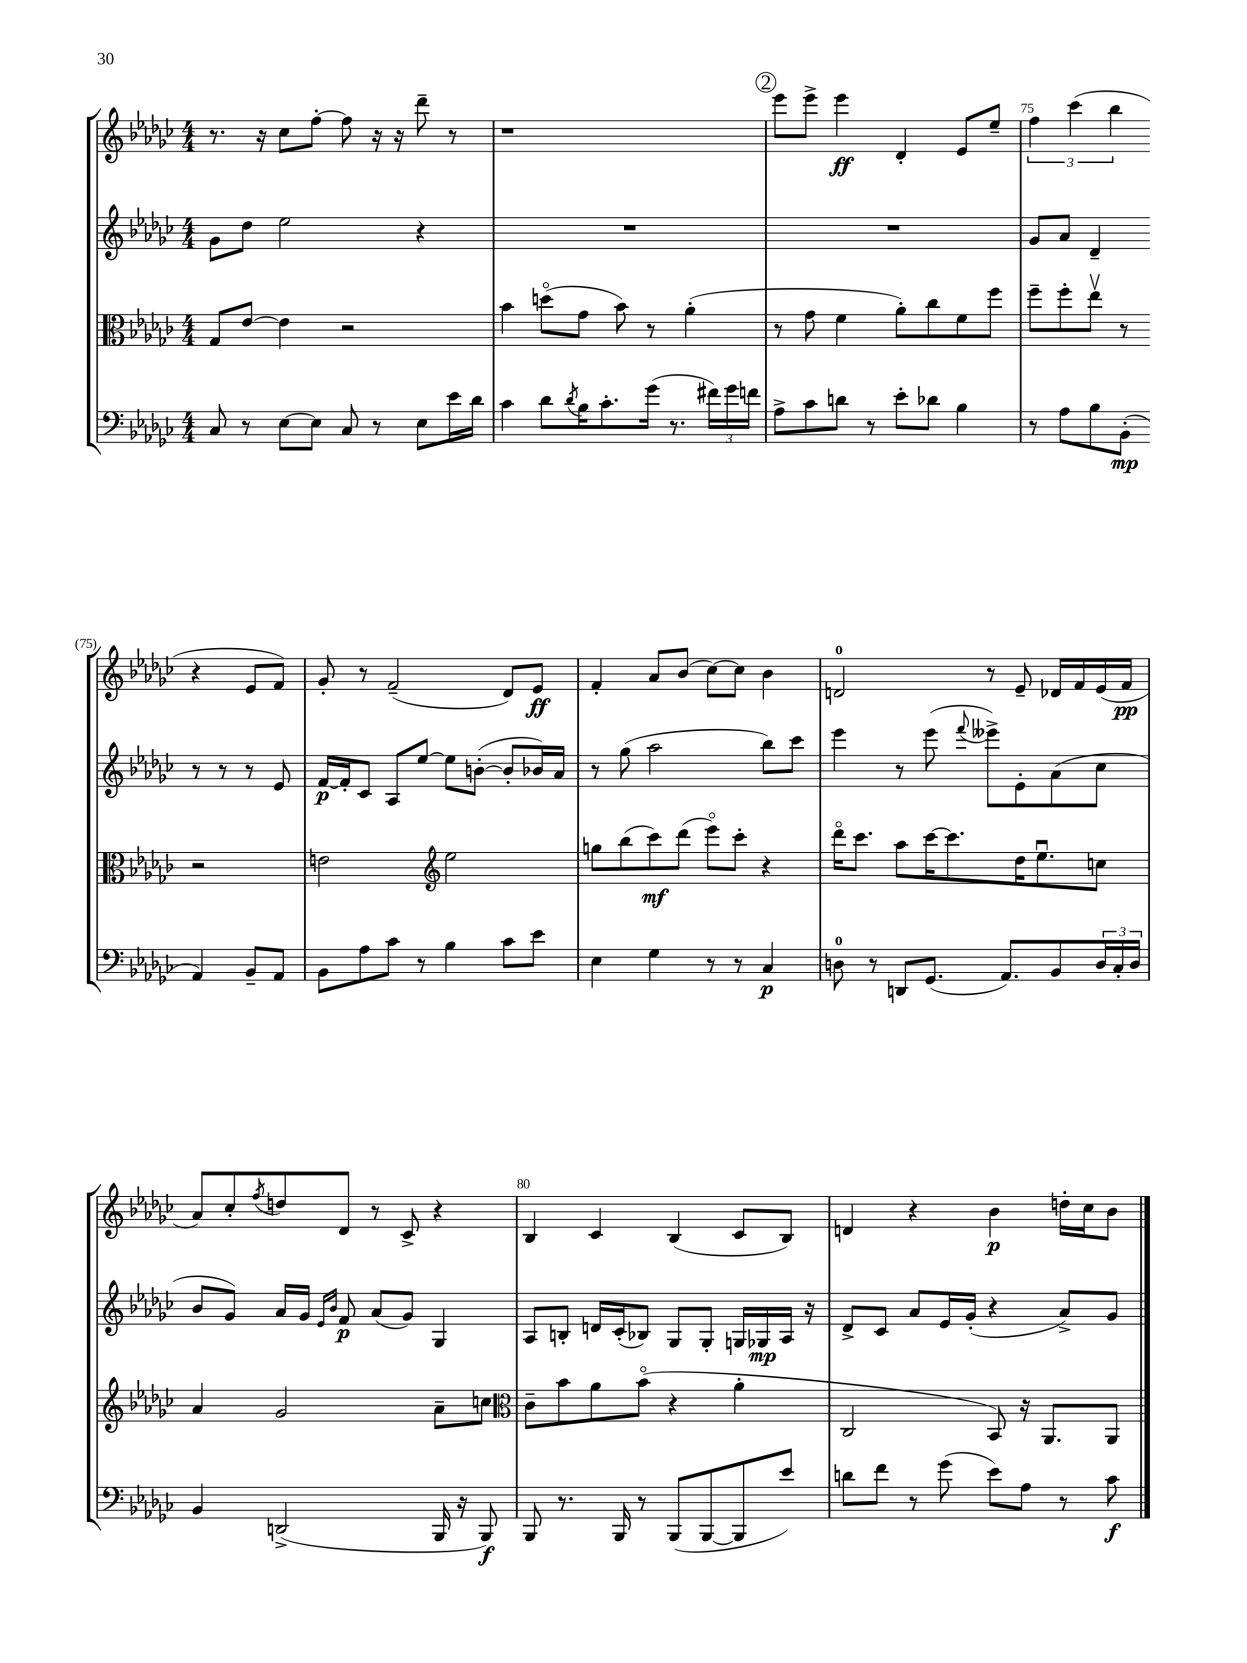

**kern	**dynam	**kern	**dynam	**kern	**dynam	**kern	**dynam
*part4	*part4	*part3	*part3	*part2	*part2	*part1	*part1
*staff4	*staff4	*staff3	*staff3	*staff2	*staff2	*staff1	*staff1
*clefF4	*	*clefC3	*	*clefG2	*	*clefG2	*
*k[b-e-a-d-g-c-]	*	*k[b-e-a-d-g-c-]	*	*k[b-e-a-d-g-c-]	*	*k[b-e-a-d-g-c-]	*
*M4/4	*	*M4/4	*	*M4/4	*	*M4/4	*
=72	=72	=72	=72	=72	=72	=72	=72
8C-/	.	8G-/L	.	8g-\L	.	8.r	.
8r	.	[8e-/J	.	8dd-\J	.	.	.
.	.	.	.	.	.	16r	.
[8E-\L	.	4e-\]	.	2ee-\	.	8cc-\L	.
8E-\J]	.	.	.	.	.	[8ff'\J	.
8C-/	.	2r	.	.	.	8ff\]	.
8r	.	.	.	.	.	16r	.
.	.	.	.	.	.	16r	.
8E-\L	.	.	.	4r	.	8ddd-~\	.
16e-\L	.	.	.	.	.	8r	.
16d-\JJ	.	.	.	.	.	.	.
=73	=73	=73	=73	=73	=73	=73	=73
4c-\	.	4b-\	.	1r	.	1r	.
8d-\L	.	(8ddn\L	.	.	.	.	.
8qd-/	.	.	.	.	.	.	.
16B-\K	.	8g-\J	.	.	.	.	.
8.c-'\	.	.	.	.	.	.	.
.	.	8b-\)	.	.	.	.	.
(16g-\Jk	.	8r	.	.	.	.	.
8.r	.	.	.	.	.	.	.
.	.	(4a-'\	.	.	.	.	.
24f#X\LL)	.	.	.	.	.	.	.
24g-\	.	.	.	.	.	.	.
24fn\JJ	.	.	.	.	.	.	.
!!LO:REH:place=s1:t=2
=74	=74	=74	=74	=74	=74	=74	=74
8A-^\L	.	8r	.	1r	.	8eee-\L	.
8c-\	.	8g-\	.	.	.	8eee-^\J	.
8dn\J	.	4f\	.	.	.	4eee-\	ff
8r	.	.	.	.	.	.	.
8e-'\L	.	8a-'\L)	.	.	.	4d-'/	.
8d-X\J	.	8cc-\	.	.	.	.	.
4B-\	.	8f\	.	.	.	8e-/L	.
.	.	8ff\J	.	.	.	8ee-~/J	.
=75	=75	=75	=75	=75	=75	=75	=75
8r	.	8ff~\L	.	8g-/L	.	6ff\	.
8A-\L	.	8ff'\	.	8a-/J	.	.	.
.	.	.	.	.	.	(6ccc-\	.
8B-\	.	8ee-v\J	.	4d-~/	.	.	.
.	.	.	.	.	.	6bb-\	.
(8BB-'\J	mp	8r	.	.	.	.	.
4AA-/)	.	2r	.	8r	.	4r	.
.	.	.	.	8r	.	.	.
8BB-~/L	.	.	.	8r	.	8e-/L	.
8AA-/J	.	.	.	8e-/	.	8f/J)	.
!!LO:LB:g=z
=76	=76	=76	=76	=76	=76	=76	=76
8BB-\L	.	2en\	.	[16f/LL	p	8g-'/	.
.	.	.	.	16f'/J]	.	.	.
8A-\	.	.	.	8c-/J	.	8r	.
8c-\J	.	.	.	8A-/L	.	(2f~/	.
8r	.	.	.	[8ee-/J	.	.	.
*	*	*clefG2	*	*	*	*	*
4B-\	.	2ee-\	.	8ee-\L]	.	.	.
.	.	.	.	([8bn'\J	.	.	.
8c-\L	.	.	.	8b'/L]	.	8d-/L)	.
8e-\J	.	.	.	16b-X/L)	.	8e-/J	ff
.	.	.	.	16a-/JJ	.	.	.
=77	=77	=77	=77	=77	=77	=77	=77
4E-\	.	8ggn\L	.	8r	.	4f'/	.
.	.	(8bb-\	.	(8gg-\	.	.	.
4G-\	.	8ccc-\)	mf	2aa-\	.	8a-/L	.
.	.	(8ddd-\J	.	.	.	(8b-/J	.
8r	.	8eee-\L)	.	.	.	[8cc-\L)	.
8r	.	8ccc-'\J	.	.	.	8cc-\J]	.
4C-/	p	4r	.	8bb-\L)	.	4b-\	.
.	.	.	.	8ccc-\J	.	.	.
=78	=78	=78	=78	=78	=78	=78	=78
8Dn\	.	16ddd-\KL	.	4eee-\	.	2dn/	.
.	.	8.ccc-\J	.	.	.	.	.
8r	.	.	.	.	.	.	.
8DDn/L	.	8aa-\L	.	8r	.	.	.
(8.GG-/J	.	[16ccc-\K	.	(8eee-\	.	.	.
.	.	8.ccc-\]	.	.	.	.	.
.	.	.	.	8qqfff/	.	.	.
.	.	.	.	8eee--X^\L)	.	8r	.
8.AA-/L)	.	.	.	.	.	.	.
.	.	16dd-\K	.	8e-'\	.	8e-~/	.
.	.	8.ee-u\	.	.	.	.	.
8BB-/	.	.	.	(8a-\	.	16d-X/LL	.
.	.	.	.	.	.	16f/	.
24D/L	.	8ccn\J	.	8cc-\J	.	(16e-/	.
24C-'/	.	.	.	.	.	.	.
.	.	.	.	.	.	16f/JJ	pp
24D/JJ	.	.	.	.	.	.	.
!!LO:LB:g=z
=79	=79	=79	=79	=79	=79	=79	=79
4BB-/	.	4a-/	.	8b-/L	.	8a-/L)	.
.	.	.	.	8g-/J)	.	8cc-'/	.
.	.	.	.	.	.	8qff/	.
(2DDn^/	.	2g-/	.	16a-/LL	.	8ddn/	.
.	.	.	.	16g-/JJ	.	.	.
.	.	.	.	16qqe-/LL	.	.	.
.	.	.	.	16qqb-/JJ	.	.	.
.	.	.	.	8f/	p	8d-/J	.
.	.	.	.	(8a-/L	.	8r	.
.	.	.	.	8g-/J)	.	8c-^/	.
16BBB-/	.	8a-~\L	.	4G-/	.	4r	.
16r	.	.	.	.	.	.	.
8BBB-/)	f	8ccn\J	.	.	.	.	.
=80	=80	=80	=80	=80	=80	=80	=80
*	*	*clefC3	*	*	*	*	*
8BBB-/	.	8c-~\L	.	8A-/L	.	4B-/	.
8.r	.	8b-\	.	8Bn'/J	.	.	.
.	.	8a-\	.	16dn/LL	.	4c-/	.
16BBB-/	.	.	.	(16c-'/J	.	.	.
8r	.	(8b-\J	.	8B-X/J)	.	.	.
(8BBB-/L	.	4r	.	8G-/L	.	(4B-/	.
[8BBB-/	.	.	.	8G-'/J	.	.	.
8BBB-/]	.	4a-'\	.	16Gn/LL	.	8c-/L	.
.	.	.	.	16G-X/	mp	.	.
8e-/J)	.	.	.	16A-/JJ	.	8B-/J)	.
.	.	.	.	16r	.	.	.
=81	=81	=81	=81	=81	=81	=81	=81
8dn\L	.	2C-/	.	8d-^/L	.	4dn/	.
8f\J	.	.	.	8c-/J	.	.	.
8r	.	.	.	8a-/L	.	4r	.
(8g-\	.	.	.	16e-/L	.	.	.
.	.	.	.	(16g-'/JJ	.	.	.
8e-\L)	.	8BB-/)	.	4r	.	4b-\	p
8A-\J	.	16r	.	.	.	.	.
.	.	8.AA-/L	.	.	.	.	.
8r	.	.	.	8a-^/L)	.	16ddn'\LL	.
.	.	.	.	.	.	16cc-\J	.
8c-\	f	8AA-/J	.	8g-/J	.	8b-\J	.
==	==	==	==	==	==	==	==
*-	*-	*-	*-	*-	*-	*-	*-
